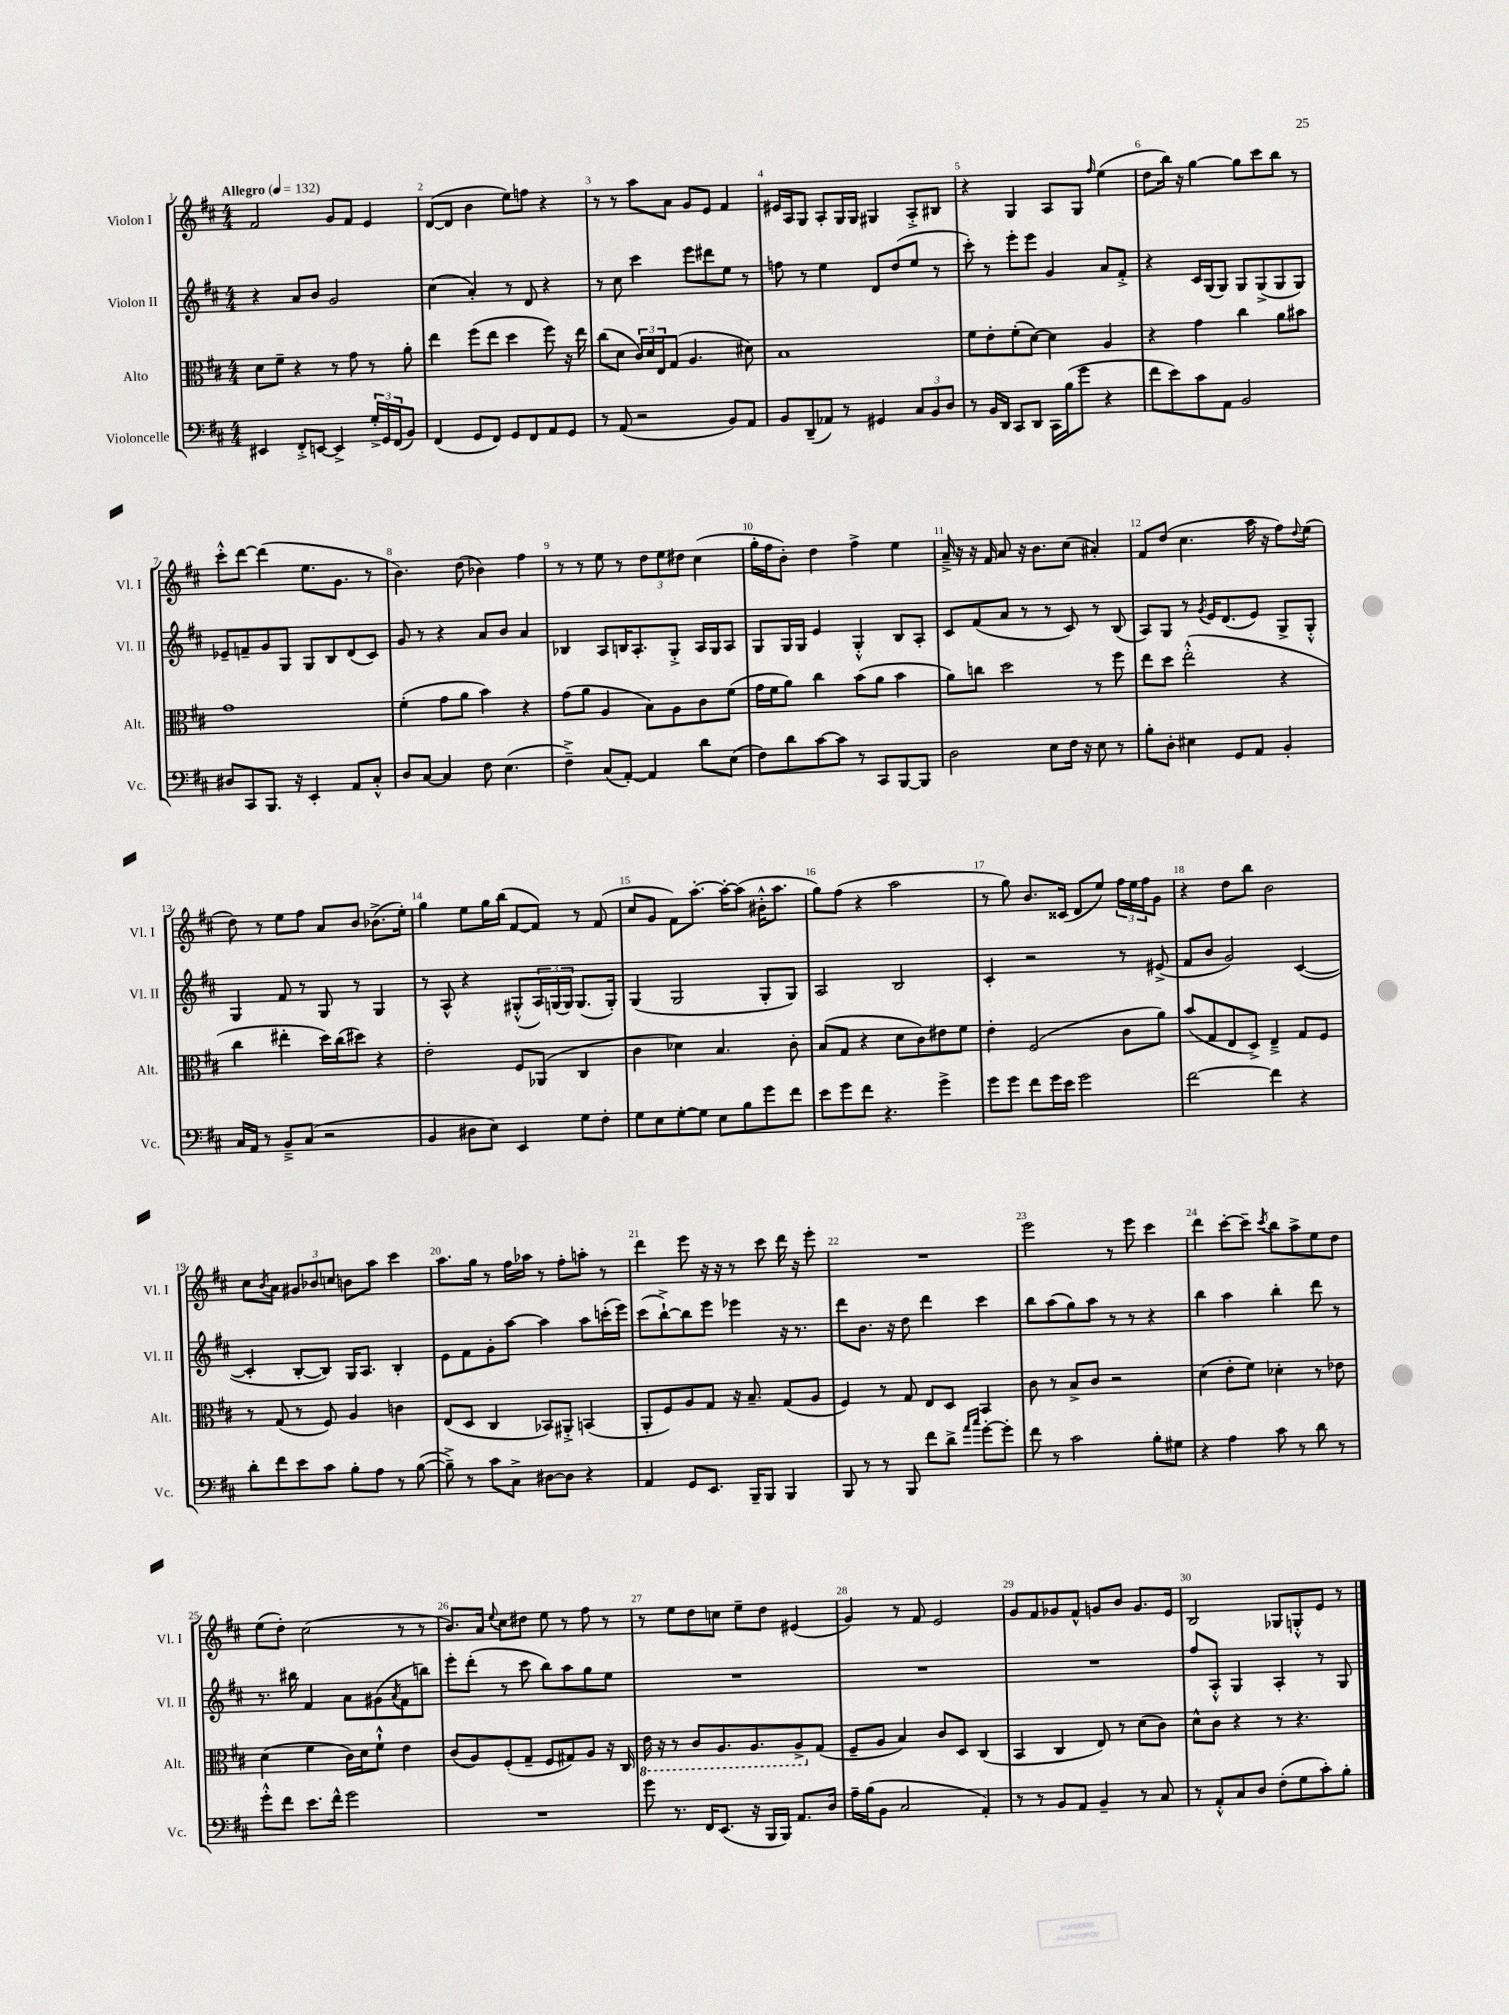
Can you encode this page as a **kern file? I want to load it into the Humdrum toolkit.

**kern	**kern	**kern	**kern
*part4	*part3	*part2	*part1
*staff4	*staff3	*staff2	*staff1
*I"Violoncelle	*I"Alto	*I"Violon II	*I"Violon I
*I'Vc.	*I'Alt.	*I'Vl. II	*I'Vl. I
*clefF4	*clefC3	*clefG2	*clefG2
*k[f#c#]	*k[f#c#]	*k[f#c#]	*k[f#c#]
*M4/4	*M4/4	*M4/4	*M4/4
*MM132	*MM132	*MM132	*MM132
=1	=1	=1	=1
!	!	!	!LO:TX:a:B:t=Allegro
4EE#X/	8d\L	4r	2f#/
.	8f#~\J	.	.
8FF#'^/L	4r	8a/L	.
[8EEn/J	.	8b/J	.
4EE^/]	8r	2g/	8g/L
.	8g\	.	8f#/J
24G'^/LL	8r	.	4e/
24GG/	.	.	.
(24FF#/J	.	.	.
8BB/J)	8a'\	.	.
=2	=2	=2	=2
(4FF#/	4ee\	(4cc#\	([8d/L
.	.	.	8d/J]
8GG/L	(8ff#\L	4a'/)	4b\
8FF#/J)	8ee\J	.	.
8GG/L	4dd\	8r	8ee\L)
8FF#/	.	8d/	8ffn\J
8AA/	8ff#\)	4r	4r
8GG/J	16r	.	.
.	16ee\	.	.
=3	=3	=3	=3
8r	(8cc#\L	8r	8r
(8AA/	8d\J	8cc#\	8r
2r	24c#/LL)	4ccc#\	8aa\L
.	24d/	.	.
.	24E/J	.	.
.	(8G/J	.	8a\J
.	4.A/	8eee\L	8g/L
.	.	8ddd#X\	8e/J
8BB/L)	.	8ee\J	4f#/
8AA/J	8d#X\)	8r	.
=4	=4	=4	=4
8BB/L	1B	8ffn\	16e#X/LL
.	.	.	16A/J
(8DD~/	.	8r	8G/J
8AA-X/J)	.	4ee\	8A'/L
8r	.	.	16G/L
.	.	.	16G/JJ
4GG#X/	.	8d/L	4G#X/
.	.	(8dd/	.
12C#/L	.	8ee/J	8A'^/L
12BB/	.	.	.
.	.	8r	8B#X/J
12D/J	.	.	.
=5	=5	=5	=5
8r	8f#\L	8ccc#'\)	4r
16BB/LL	8e'\	8r	.
16DD/JJ	.	.	.
8CC#/L	(8f#'\	8eee'\L	4G/
8DD/J	[8d\J)	8eee\J	.
16CC#\LL	4d\]	4g/	8A/L
(16B\J	.	.	.
8g\J	.	.	8G/J
.	.	.	16qqff#/
4r	4A/	8a/L	(4ee\
.	.	8f#'^/J	.
=6	=6	=6	=6
8f#\L	4r	4r	8dd\L
8e\)	.	.	16bb\Jk)
.	.	.	16r
8c#\	4g\	16c#/LL	[4gg\
.	.	(16G/J	.
8AA\J	.	8G/J)	.
2BB/	4cc#\	8G/L	8gg\L]
.	.	(8G^/	8ccc#\
.	8a\L	8G/	8bb\J
.	8b#X\J	8G/J)	8r
!!LO:LB:g=z
=7	=7	=7	=7
8D#X/L	1g	8e-X~/L	8ccc#'^^\L
8CC#/	.	8fn~/	[8ddd\J
8.BBB/J	.	8g/	(4ddd\]
.	.	8G/J	.
16r	.	.	.
4EE'/	.	8G/L	8.ee\L
.	.	8B/	.
.	.	.	8.g\J
8AA/L	.	(8d/	.
8C#'^^/J	.	8c#/J)	8r
=8	=8	=8	=8
8D/L	(4f#'\	8g/	4.b\)
[8C#/J	.	8r	.
4C#/]	8g\L	4r	.
.	8a\J	.	(8dd\
8F#\	4b\)	8a/L	4b-X\)
(4.E\	.	8b/J	.
.	4r	4a/	4ff#\
=9	=9	=9	=9
4F#~^\)	(8g\L	4B-X/	8r
.	8a\J	.	8r
(8C#/L	4A/	8A/L	8ee\
[8AA'/J)	.	16Bn/K	8r
.	.	8.A'/	.
4AA/]	8B\L)	.	12dd\L
.	.	.	12ee\
.	8A\	8G'^/J	.
.	.	.	12dd#X\J
8d\L	8c#\	16A/LL	(4cc#\
.	.	16G/J	.
(8E\J	(8f#\J	8A/J	.
=10	=10	=10	=10
8F#\L)	16g\LL	8G/L	16gg'\LL
.	16f#\J	.	16ff#\J
8d\	8a\J)	16G/L	8b'\J)
.	.	16G/JJ	.
[8c#\	4cc#\	4e/	4dd\
8c#\J]	.	.	.
8r	(8b\L	4G'^^/	4ff#^\
8CC#/L	8a\J	.	.
[8BBB/	4b\	8B/L	4ee\
8BBB/J]	.	8A'/J	.
=11	=11	=11	=11
2D\	8a\L)	8c#/L	16a~^/
.	.	.	16r
.	8ccn\J	(8f#/	16r
.	.	.	16f#/
.	2dd\	8a/J	8a/
.	.	8r	16r
.	.	.	8.b\L
8E\L	.	8r	.
16F#\Jk	.	8c#/)	(8cc#\J
16r	.	.	.
8E\	8r	8r	4a#X'/)
8r	8ff#\	(8B/	.
=12	=12	=12	=12
8B'\L	8ee\L	8A/L)	8f#/L
8D'\J	8dd\J	8G/J	(8dd/J
4E#X\	(2ee'^^\	8r	4.cc#\
.	.	8qg/	.
.	.	16e/KL	.
.	.	(8.d/	.
8GG/L	.	.	.
8AA/J	.	8e/J)	16aa\
.	.	.	16r
4BB'/	4r	8G^/L	8ff#\L)
.	.	.	8qqdd/
.	.	8G'^^/J	(8ee\J
!!LO:LB:g=z
=13	=13	=13	=13
16C#/LL	4cc#\	4G/	8dd\)
16AA/JJ	.	.	.
8r	.	.	8r
8BB~^/L	4ee#X'\	8f#/	8ee\L
(8C#/J	.	8r	8ff#\J
2r	16dd\LL)	8G/	8a/L
.	(16cc#\J	.	.
.	8dd#X\J)	8r	8b/J
.	4r	4G/	(8.b-X^\L
.	.	.	16ee'\Jk)
=14	=14	=14	=14
4BB/	2e'\	8r	4gg\
.	.	8A^^/	.
8D#X\L	.	4r	8ee\L
8E\J)	.	.	16gg\L
.	.	.	(16bb\JJ
4EE/	8F#/L	(8G#X'^^/L	[8f#/L
.	(8AA-X/J	24A/L)	8f#/J])
.	.	(24Gn/	.
.	.	24G/JJ)	.
8G\L	4C#/	(8.G/L	8r
8F#'\J	.	.	(8f#/
.	.	16G'/Jk)	.
=15	=15	=15	=15
8G\L	4c#\	(4G/	8cc#/L
8E\	.	.	8g/J
[8G'\	4d-X\)	2G/	8f#\L)
8G\J]	.	.	[8.aa'\J
8E\L	4.B/	.	.
.	.	.	16aa'\KL_
8B\	.	.	(8aa\J]
8g\	.	8G'/L	16b#X'^^\KL
.	.	.	8.aa\J
8f#\J	8c#'\	8G/J)	.
=16	=16	=16	=16
8e\L	(8B/L	2A/	8gg\L)
8g\	8G/J	.	(8ff#\J
8f#\J	4r	.	4r
4.r	.	.	.
.	8d\L	2B/	2aa\
.	8c#\)	.	.
4g^\	8e#X\	.	.
.	8f#\J	.	.
=17	=17	=17	=17
8g\L	4e'\	4c#'/	8r
8g\J	.	.	8gg\)
8f#\L	(2F#/	2r	8.b/L
16g\L	.	.	.
16e\JJ	.	.	(16c##X/Jk
2g\	.	.	8d/L
.	.	.	8ee/J)
.	8c#\L	8r	24ff#\LL
.	.	.	24ee\
.	.	.	24ff#\J
.	8a\J)	(8e#X^/	8g\J
=18	=18	=18	=18
[2f#\	(8b/L	8f#/L	4r
.	8G/	8b/J	.
.	8E/	2g/)	8dd\L
.	8D^/J)	.	8bb\J
4f#\]	4E~^/	.	2b\
4r	8G/L	([4c#/	.
.	8F#/J	.	.
!!LO:LB:g=z
=19	=19	=19	=19
8d'\L	8r	4c#'/]	8cc#\L
.	.	.	8qb/
8f#\	(8G/	.	8a\J
8e\	8r	[8B'/L	12g#X/L
.	.	.	12b-X/
8c#\J	8F#/)	8B/J])	.
.	.	.	12ccn/J
8B'\L	4A/	16G/KL	8bn\L
.	.	8.A/J	.
8A\J	.	.	8aa\J
8r	4cn\	4B'/	4ccc#\
([8B\	.	.	.
=20	=20	=20	=20
8B~^\])	(8E/L	8e\L	8.aa\L
8r	8D/J	8f#\	.
.	.	.	16gg\Jk
8c#\L	4C#/	8g'\	8r
8C#^\J	.	[8aa\J	16ff#\LL
.	.	.	16aa-X\JJ
[8D#X\L	8BB-X/L)	4aa\]	8r
8D#\J]	8AA#X'^/J	.	8ff#'\L
4r	(4BBn/	8aa\L	8aan'\J
.	.	(16cccn'\L	8r
.	.	16eee\JJ)	.
=21	=21	=21	=21
4AA/	8AA'/L	(8ccc#\L	4ddd\
.	8F#/)	[8bb`^\)	.
8GG/L	8A/	8bb\]	8eee\
8.EE/J	8G/J	8eee\J	16r
.	.	.	16r
.	16r	4eee-X\	8r
16BBB~/KL	8.B~/	.	.
8BBB/J	.	.	8ccc#\
4BBB/	(8G/L	16r	16ddd\
.	.	8.r	16r
.	8A/J	.	8eee'\
=22	=22	=22	=22
8BBB/	4F#/)	8ddd\L	1r
8r	.	8.b\J	.
8r	8r	.	.
.	.	16r	.
8BBB/	8G/	8dd\	.
8f#\L	8E/L	4ddd\	.
8d^\J	8D/J	.	.
16qqa/LL	.	.	.
16qqcc#/JJ	.	.	.
[8g'\L	4BB/	4ccc#\	.
8g'\J]	.	.	.
=23	=23	=23	=23
8f#\	8c#\	8bb\L	2eee\
8r	8r	(8aa\	.
2c#\	8B^/L	8gg\)	.
.	8c#/J	8aa\J	.
.	2r	8r	8r
.	.	8r	8eee\
8B'\L	.	4r	4ccc#\
8G#X\J	.	.	.
=24	=24	=24	=24
4r	(4d\	4bb\	4ddd\
4A\	8e'\L	4aa\	[8ccc#'\L
.	8f#\J)	.	8ccc#~\J]
.	.	.	8qccc#/
8c#\	4d-X'\	4bb'\	8bb\L
8r	.	.	8aa^\
8d\	8r	8ddd\	8ee\
8r	8e-X\	8r	8dd\J
!!LO:LB:g=z
=25	=25	=25	=25
8g'^^\L	(4d\	8.r	(8ee\L
8f#\J	.	.	8dd'\J)
.	.	16bb#X\	.
8.e\L	4f#\	4f#/	(2cc#\
16f#^^\Jk	.	.	.
2g\	16c#\LL)	8a\L	.
.	16d\J	.	.
.	8f#`^^\J	(8g#X\	.
.	.	8qa/	.
.	4e\	8f#\	8r
.	.	8bbn\J)	8r
=26	=26	=26	=26
1r	(8c#/L	8eee'\L	8.b/L)
.	8A/)	(8ddd'\J	.
.	.	.	16a/Jk
.	.	.	8qqee/
.	(8F#'/	8r	8cc#\L
.	8G~/J	8ccc#\	8dd#X\J
.	8F#/L	8bb\L)	8ee\
.	8G#X/)	8aa\	8r
.	8A/J	8gg\	8ff#\
.	16r	8ee\J	8r
.	16C#/	.	.
=27	=27	=27	=27
*	*8ba	*	*
8g\	16E\	1r	8r
.	16r	.	.
8.r	8r	.	8ee\L
.	8C#/L	.	8dd\
16FF#/KL	.	.	.
(8.EE/J	8.AA/	.	8ccn\J
.	.	.	8ee~\L
16r	8.AA/	.	.
16BBB/LL	.	.	8dd\J
16BBB/JJ)	.	.	.
8.AA/L	8AA^/	.	(4e#X/
*	*X8ba	*	*
.	(8G/J	.	.
16D/Jk	.	.	.
=28	=28	=28	=28
16A~\LL	8F#~/L	1r	4g/)
(16B\J	.	.	.
8BB\J	8A/J	.	.
2C#/	4B/)	.	8r
.	.	.	8f#/
.	8c#/L	.	2e/
.	8D/J	.	.
4AA'/)	(4C#/	.	.
=29	=29	=29	=29
8r	4BB/	1r	8g/L
8r	.	.	8f#/
8BB/L	4C#/	.	8g-X/
8AA/J	.	.	8f#^^/J
4BB~/	8E/)	.	8gn/L
.	8r	.	8b/J
8r	(8d\L	.	8.g/L
8C#/	8c#\J)	.	.
.	.	.	16e/Jk
=30	=30	=30	=30
8r	8d^^\L	8ff#/L	2B/
8AA'^^/L	8c#\J	8A'^^/J	.
8C#/	4r	4G/	.
8D/J	.	.	.
(8F#'\L	8r	4A'/	8G-X/L
8G\	4.r	.	8Gn'^^/
8c#'\)	.	8r	8e/J
8B'\J	.	8G/	8r
==	==	==	==
*-	*-	*-	*-
